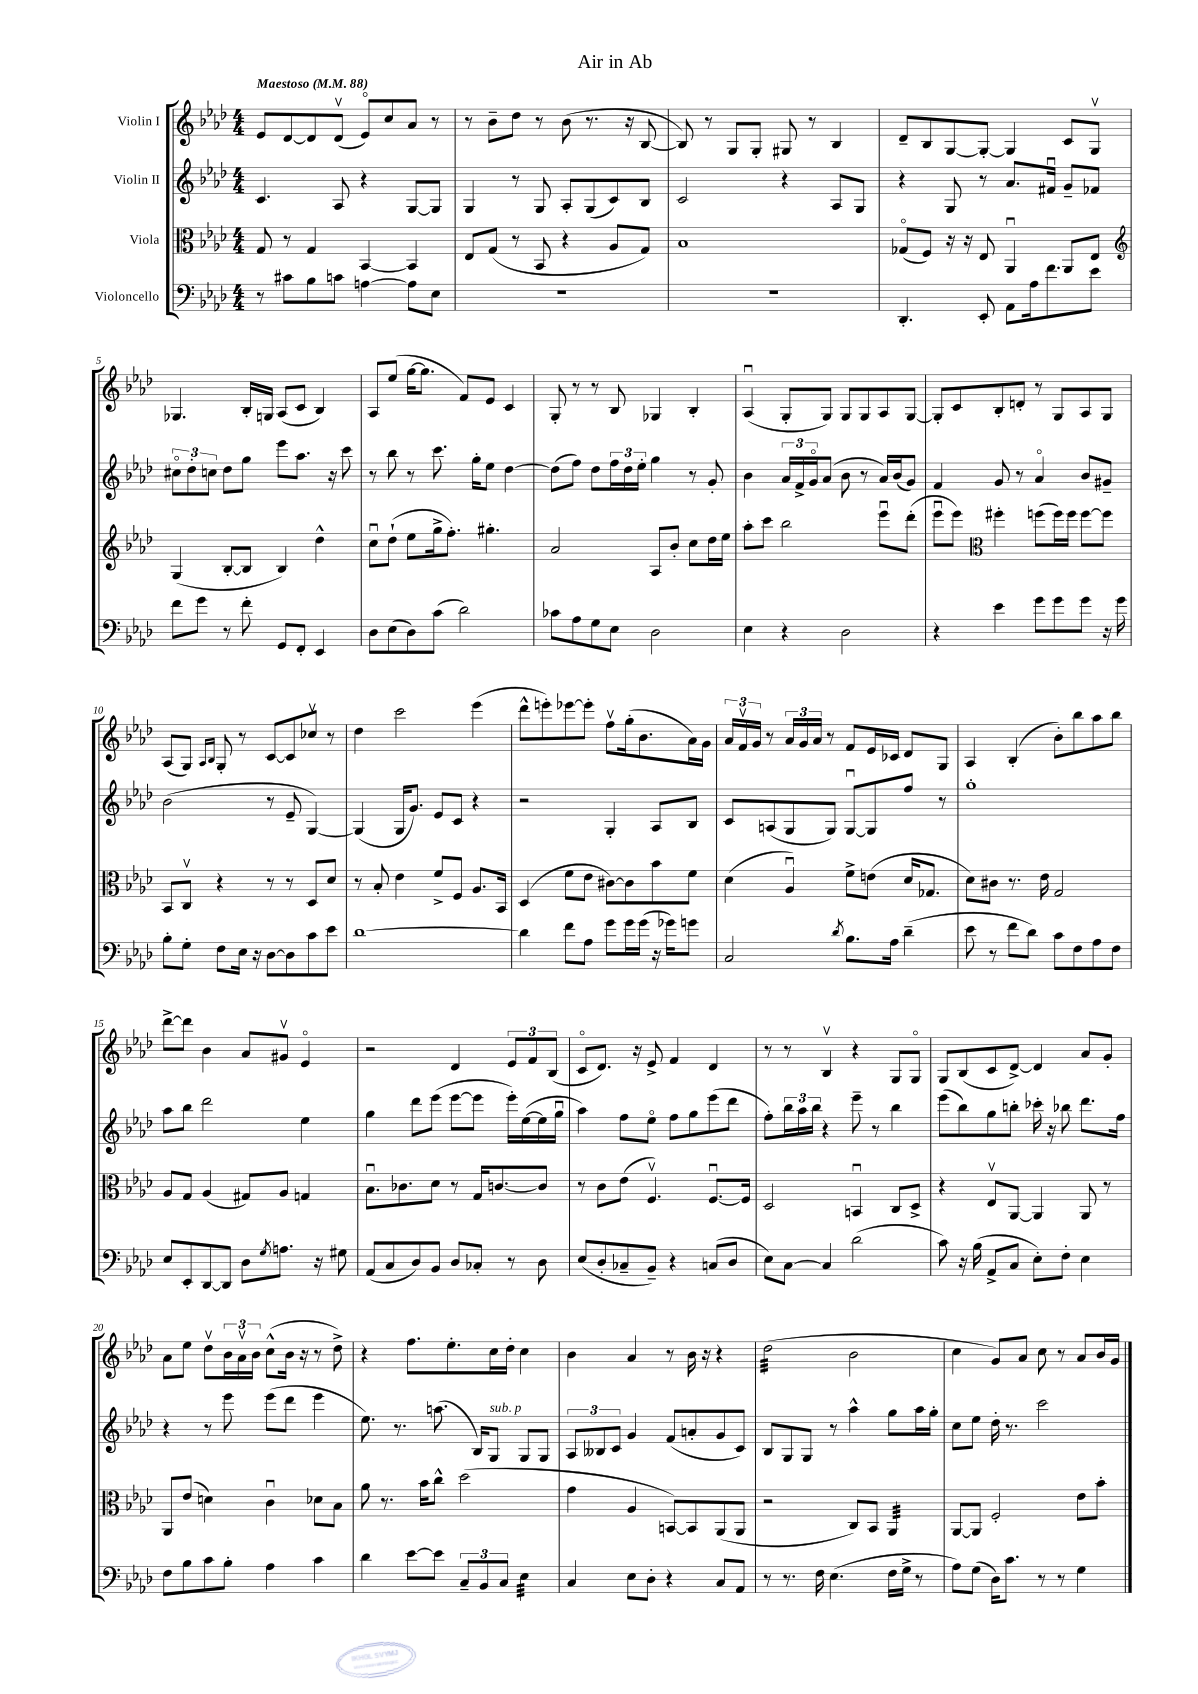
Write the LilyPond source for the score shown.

\header { title = "Air in Ab" }
<<
\new StaffGroup <<
\new Staff = "s0" \with { instrumentName = "Violin I" } {
    \clef treble \key aes \major \numericTimeSignature \time 4/4 \tempo "Maestoso" 4 = 88
    ees'8 des'8~ des'8 des'8\upbow( ees'8\flageolet) c''8 aes'8 r8 |
    r8 bes'8-- des''8 r8 bes'8( r8. r16 bes8~ |
    bes8) r8 g8 g8-. gis8 r8 bes4 |
    des'8-- bes8 g8~ g8~-. g4 c'8 g8\upbow |
    ges4. bes16-. g16 aes8( c'8 bes4) |
    aes8 ees''8( g''16~ g''8. f'8) ees'8 c'4 |
    g8-. r8 r8 bes8 ges4 bes4-. |
    aes4\downbow( g8-. g8) g8 g8 aes8 g8~ |
    g8-. c'8 bes8-. d'8-. r8 g8 aes8 g8 |
    aes8( g8) \grace { aes16 bes16 } g8-. r8 c'8~ c'8 ces''8\upbow r8 |
    des''4 c'''2 ees'''4( |
    des'''8-^ e'''8-.) ees'''8~ ees'''8-. f''8\upbow g''16-.( bes'8. aes'16) g'16 |
    \tuplet 3/2 { aes'16 f'16\upbow g'16 } r8 \tuplet 3/2 { aes'16 g'16 aes'16 } r8 f'8 ees'16 ces'16 des'8 g8 |
    aes4 bes4-.( bes'8-.) bes''8 aes''8 bes''8 |
    des'''8~-> des'''8 bes'4 aes'8 gis'8\upbow ees'4\flageolet |
    r2 des'4 \tuplet 3/2 { ees'8 f'8 bes8( } |
    c'8\flageolet des'8.) r16 ees'8-> f'4 des'4 |
    r8 r8 bes4\upbow r4 g8 g8\flageolet |
    g8 bes8( c'8 des'8~->) des'4 aes'8 g'8-. |
    aes'8 ees''8 des''8\upbow \tuplet 3/2 { bes'16 aes'16\upbow bes'16 } c''8-^( bes'16 r16 r8 des''8->) |
    r4 f''8. ees''8.-. c''16 des''16-. c''4 |
    bes'4 aes'4 r8 bes'16 r16 r4 |
    des''2:32( bes'2 |
    c''4 g'8) aes'8 c''8 r8 aes'8 bes'16 g'16 \bar "|." |
}
\new Staff = "s1" \with { instrumentName = "Violin II" } {
    \clef treble \key aes \major \numericTimeSignature \time 4/4
    c'4. aes8 r4 g8~ g8 |
    g4 r8 g8 aes8-. g8( c'8) bes8 |
    c'2 r4 aes8 g8 |
    r4 g8 r8 aes'8. fis'16\downbow g'8-- fes'8 |
    \tuplet 3/2 { cis''8\flageolet des''8-. c''8 } des''8 g''8 ees'''8 aes''8. r16 c'''8 |
    r8 bes''8 r8 c'''8. g''16-. ees''8 des''4~ |
    des''8( f''8) des''8 \tuplet 3/2 { f''16 des''16 ees''16-. } g''4 r8 g'8-. |
    bes'4 \tuplet 3/2 { aes'16 f'16-> g'16\flageolet } aes'8( bes'8 r8 aes'16) bes'16( g'8) |
    f'4 g'8 r8 aes'4\flageolet bes'8 gis'8-- |
    bes'2( r8 ees'8-- g4~) |
    g4( g16 g'8.) ees'8 c'8 r4 |
    r2 g4-. aes8 bes8 |
    c'8 a8( g8 g8) g8~\downbow g8 f''8 r8 |
    g''1-. |
    aes''8 bes''8 des'''2 ees''4 |
    g''4 des'''8 ees'''8( ees'''8~ ees'''8 ees'''16-.) ees''16~( ees''16 g''16\downbow |
    aes''4) f''8 ees''8\flageolet f''8 g''8 ees'''8( des'''8 |
    f''8-.) \tuplet 3/2 { bes''16 aes''16 bes''16 } r4 ees'''8-- r8 bes''4 |
    ees'''8( bes''8) g''8 b''8-. ces'''16-. r16 bes''8 des'''8. f''16 |
    r4 r8 ees'''8 ees'''8( des'''8 ees'''4 |
    ees''8.) r8. a''8.( bes16) g8^\markup { \italic "sub. p" } g8 g8 |
    \tuplet 3/2 { aes8 beses8 c'8 } g'4 f'8( a'8-. g'8 c'8) |
    bes8 g8 g8 r8 aes''4-^ g''8 aes''16 g''16-. |
    c''8 ees''8 des''16-. r8. c'''2 \bar "|." |
}
\new Staff = "s2" \with { instrumentName = "Viola" } {
    \clef alto \key aes \major \numericTimeSignature \time 4/4
    g8 r8 g4 bes,4~ bes,4 |
    ees8 g8( r8 bes,8 r4 aes8 g8) |
    bes1 |
    ges8\flageolet( f8) r16 r16 ees8 aes,4\downbow aes,8 ees8 |
    \clef treble g4( bes8~-. bes8 bes4) des''4-^ |
    c''8\downbow des''8-!( ees''8 g''16-> f''8.-.) gis''4.-. |
    aes'2 aes8 bes'8-. c''8 des''16 ees''16 |
    aes''8-. c'''8 bes''2 ees'''8\downbow des'''8-.( |
    ees'''8\downbow ees'''8) \clef alto fis''4-. f''8( f''16) f''16 f''8~ f''8 |
    bes,8 c8\upbow r4 r8 r8 des8 des'8 |
    r8 bes8-. ees'4 f'8-> f8 aes8. bes,16 |
    des4( f'8 ees'8 cis'8~) cis'8 bes'8 f'8 |
    des'4( aes4\downbow) f'8-> e'8( des'16 ges8. |
    des'8) cis'8 r8. ees'16 g2 |
    aes8 g8 aes4( gis8) aes8 g4 |
    bes8.\downbow ces'8. des'8 r8 g16 c'8.~ c'8 |
    r8 c'8 ees'8( f4.\upbow) f8.~\downbow f16 |
    des2 b,4\downbow c8 des8-> |
    r4 ees8\upbow aes,8~ aes,4 aes,8 r8 |
    aes,8 ees'8( d'4) c'4\downbow des'8 bes8 |
    aes'8 r8. bes'16 c''8-^ des''2( |
    g'4 aes4 b,8~) b,8 aes,8( aes,8 |
    r2 c8) bes,8 aes,4:32 |
    aes,8~ aes,8 f2-. ees'8 bes'8-. \bar "|." |
}
\new Staff = "s3" \with { instrumentName = "Violoncello" } {
    \clef bass \key aes \major \numericTimeSignature \time 4/4
    r8 cis'8 bes8 c'8 a4~ a8 ees8 |
    R1 |
    R1 |
    des,4.-. ees,8-. aes,8 aes16 f'8. ees'8 |
    f'8 g'8 r8 f'8-. g,8 f,8-. ees,4 |
    des8 ees8( des8) c'8( des'2) |
    ces'8 aes8 g8 ees8 des2 |
    ees4 r4 des2 |
    r4 ees'4 g'8 g'8 g'8 r16 g'16 |
    bes8-. g8-. f8 ees16 r16 des8~ des8 c'8 ees'8 |
    des'1~ |
    des'4 f'8 aes8 g'8 g'16 g'16( r16 ges'16) g'8 |
    c2 \acciaccatura { des'8 } bes8. aes16 des'4--( |
    ees'8 r8 f'8 des'8) c'8 f8 aes8 f8 |
    ees8 ees,8-. des,8~ des,8 des8 \acciaccatura { g8 } a8. r16 gis8 |
    aes,8( c8 des8) bes,8 des8 ces8-. r8 des8 |
    ees8( des8-. ces8-- bes,8--) r4 c8( des8 |
    ees8) c8~ c4 des'2( |
    c'8) r16 bes16( aes,8-> c8 ees8-.) f8-. ees4 |
    f8 bes8 c'8 bes8-. aes4 c'4 |
    des'4 ees'8~ ees'8 \tuplet 3/2 { c8-- bes,8 c8 } ees4:32 |
    c4 ees8 des8-. r4 c8 aes,8 |
    r8 r8. f16 ees4.( f16 g16-> r8 |
    aes8) g8( des16) c'8. r8 r8 g4 \bar "|." |
}
>>
>>
